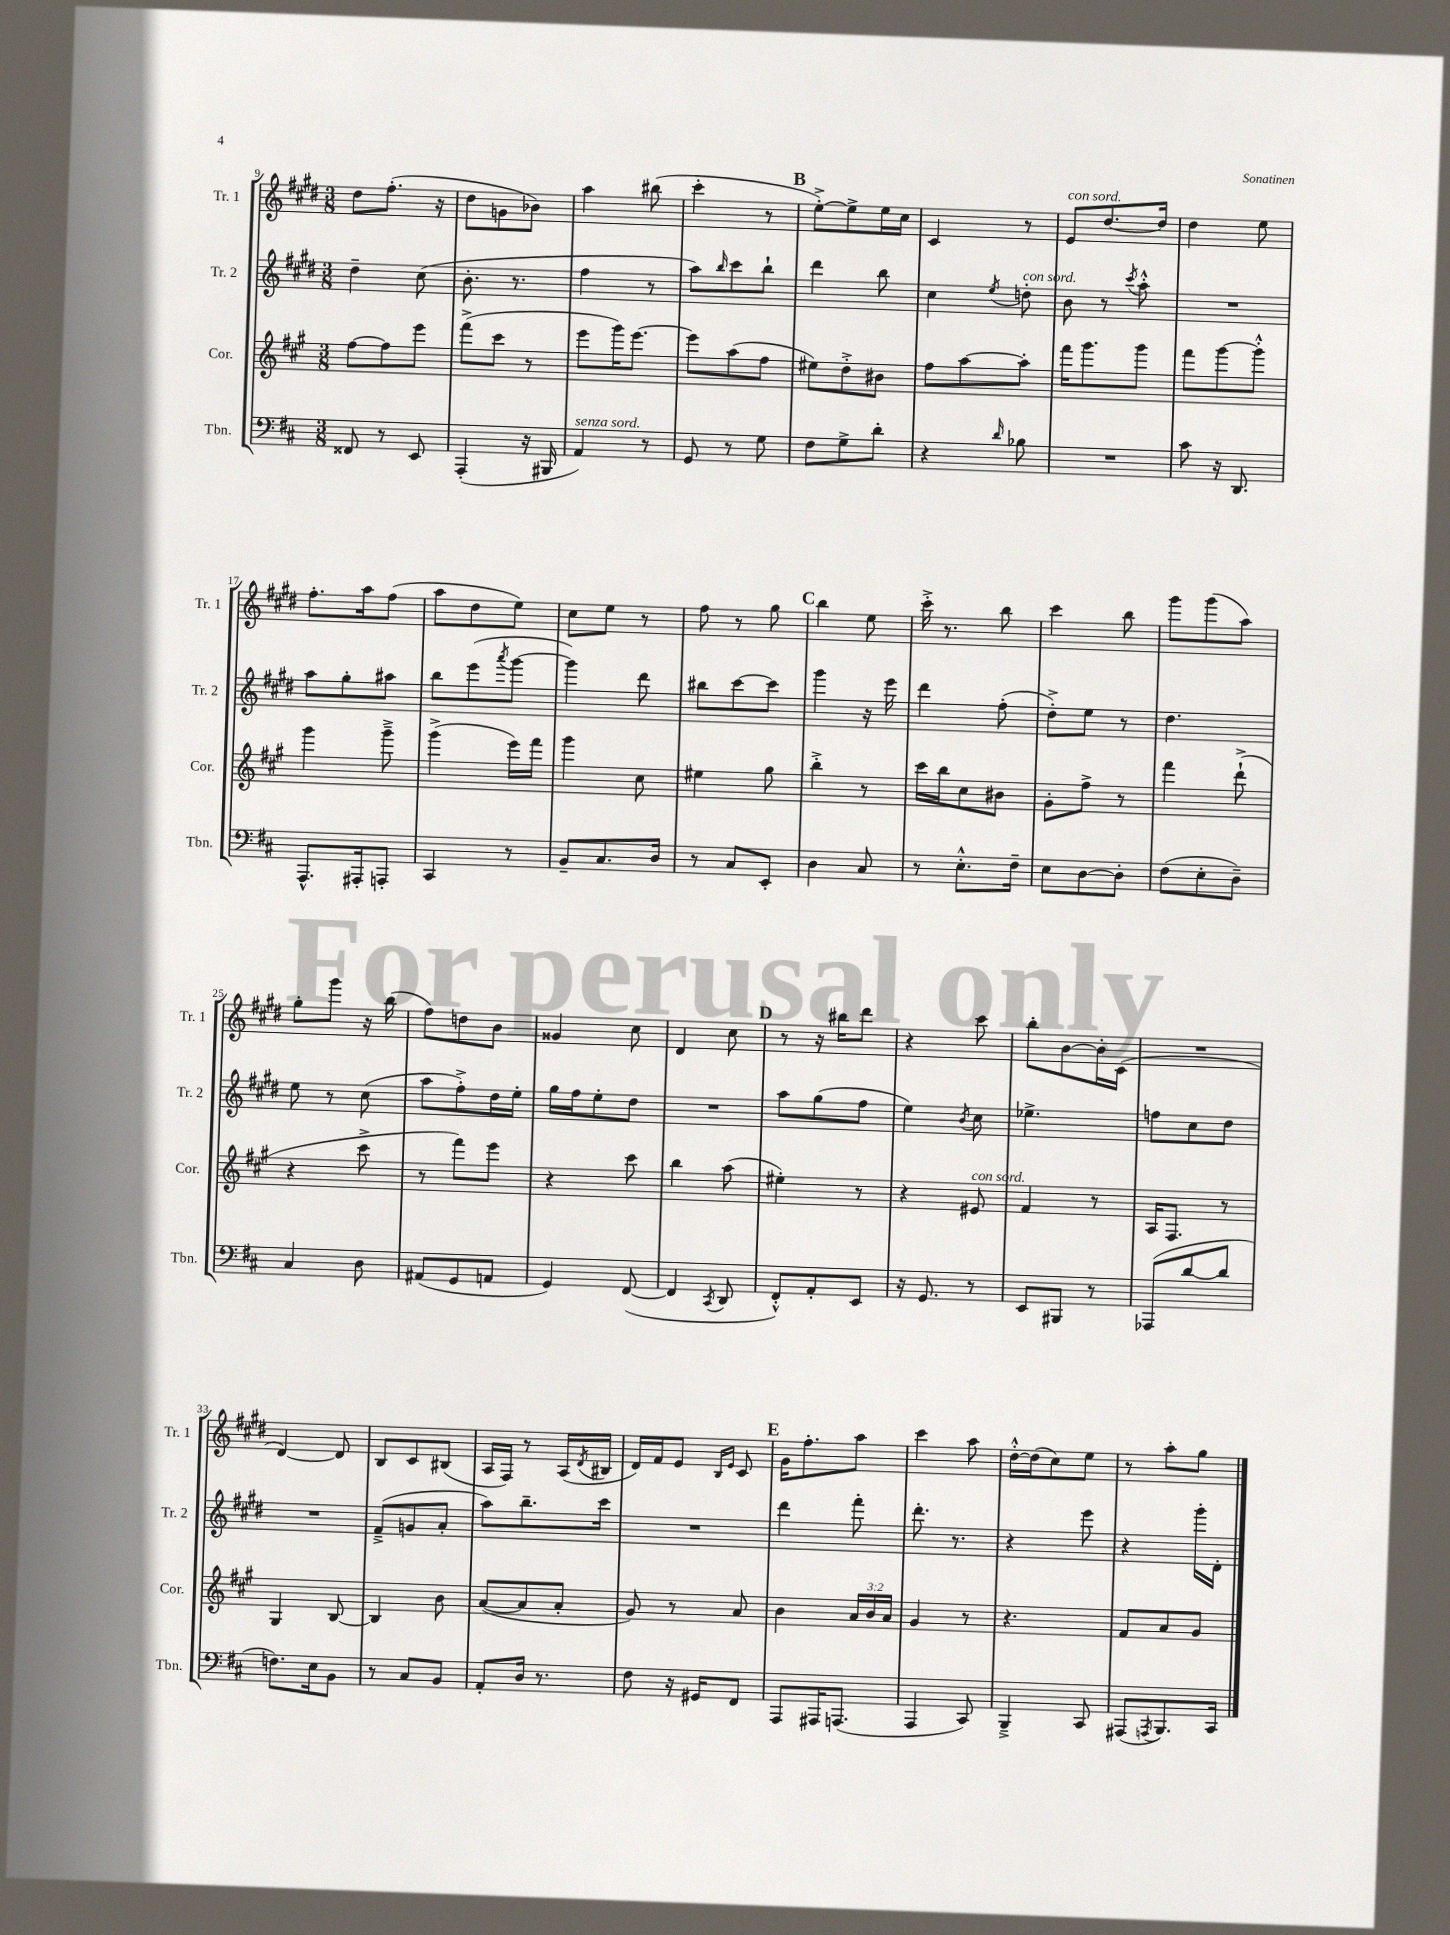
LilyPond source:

<<
\new StaffGroup <<
\new Staff = "s0" \with { instrumentName = "Tr. 1" shortInstrumentName = "Tr. 1" } {
    \clef treble \key e \major \numericTimeSignature \time 3/8
    dis''8 fis''8.-.( r16 |
    dis''8 g'8 bes'8) |
    a''4 bis''8( |
    cis'''4-. r8 |
    \mark \markup { \bold "B" } e''8~-.->) e''8-> e''16 cis''16 |
    cis'4 r8 |
    e'8^\markup { \italic "con sord." } dis''8.~ dis''16 |
    dis''4 e''8 |
    fis''8.-. a''16 fis''8( |
    a''8 dis''8 e''8) |
    cis''8 e''8 r8 |
    fis''8 r8 gis''8 |
    \mark \markup { \bold "C" } b''4 e''8 |
    cis'''16-.-> r8. b''8 |
    cis'''4 b''8 |
    gis'''8 gis'''8( a''8) |
    gis''8-. gis'''8 r16 b''16( |
    fis''8) d''8 b'8 |
    gisis'4 cis''8 |
    dis'4 cis''8 |
    \mark \markup { \bold "D" } r8 r16 bis''16 dis'''8 |
    r4 cis'''8 |
    b''8-. b'8~ b'16-. cis'16( |
    R4. |
    dis'4~) dis'8 |
    b8 cis'8 bis8( |
    a16 fis16) r8 a16( \acciaccatura { dis'8 } bis16 |
    dis'16) fis'16 e'8 \grace { b16 e'16 } cis'8 |
    \mark \markup { \bold "E" } gis'16 fis''8.-. a''8 |
    cis'''4 a''8 |
    dis''16~-.-^ dis''16( cis''8) e''8 |
    r8 a''8-. gis''8 \bar "|." |
}
\new Staff = "s1" \with { instrumentName = "Tr. 2" shortInstrumentName = "Tr. 2" } {
    \clef treble \key e \major \numericTimeSignature \time 3/8
    dis''4-- cis''8( |
    b'8.-. r8. |
    fis''4 r8 |
    a''8) \grace { b''16 } cis'''8 b''8-! |
    \mark \markup { \bold "B" } dis'''4 b''8 |
    cis''4 \acciaccatura { e''8 } d''8-.^\markup { \italic "con sord." } |
    b'8 r8 \acciaccatura { cis'''8 } a''8-.-^ |
    R4. |
    a''8 gis''8-. ais''8 |
    b''8 e'''8( \acciaccatura { a'''8 } gis'''8~ |
    gis'''4) dis'''8 |
    bis''8 cis'''8~ cis'''8 |
    \mark \markup { \bold "C" } gis'''4 r16 e'''16 |
    dis'''4 fis''8-.( |
    dis''8-.->) e''8 r8 |
    dis''4. |
    e''8 r8 cis''8( |
    a''8 fis''8-.->) dis''16 e''16-. |
    gis''16 fis''16 e''8-. dis''8 |
    R4. |
    \mark \markup { \bold "D" } a''8 gis''8( fis''8 |
    e''4) \acciaccatura { b'8 } cis''8 |
    ees''4.-> |
    f''8 cis''8 dis''8 |
    R4. |
    fis'8--->( g'8 a'8-. |
    a''8) b''8.-- cis'''16 |
    R4. |
    \mark \markup { \bold "E" } dis'''4 fis'''8-. |
    dis'''8.-. r8. |
    r4 e'''8 |
    r4 gis'''16-. dis'16-. \bar "|." |
}
\new Staff = "s2" \with { instrumentName = "Cor." shortInstrumentName = "Cor." } {
    \clef treble \key a \major \numericTimeSignature \time 3/8 \override Staff.TupletNumber.text = #tuplet-number::calc-fraction-text
    fis''8~ fis''8 e'''8 |
    fis'''8->( cis'''8 r8 |
    e'''8 gis'''16) e'''8.~ |
    e'''8 a''8( fis''8 |
    \mark \markup { \bold "B" } eis''8) d''8-.-> bis'8 |
    fis''8 a''8~ a''8-. |
    fis'''16 gis'''8. gis'''8 |
    fis'''8 gis'''8~ gis'''8-.-^ |
    gis'''4 gis'''8---> |
    gis'''4->( e'''16) fis'''16 |
    gis'''4 cis''8 |
    eis''4 gis''8 |
    \mark \markup { \bold "C" } b''4-.-> r8 |
    cis'''16 b''16 cis''8 bis'8 |
    gis'8-. fis''8-> r8 |
    fis'''4 d'''8-!->( |
    r4 cis'''8-> |
    r8 fis'''8) e'''8 |
    r4 cis'''8 |
    b''4 a''8( |
    \mark \markup { \bold "D" } eis''4-.) r8 |
    r4 eis'8^\markup { \italic "con sord." } |
    fis'4 r8 |
    a16 fis8. r8 |
    gis4 b8~ |
    b4 b'8 |
    a'8~( a'8 a'8-. |
    gis'8) r8 a'8 |
    \mark \markup { \bold "E" } b'4 \tuplet 3/2 { a'16 b'16 a'16 } |
    gis'4 r8 |
    r4. |
    fis'8 a'8 gis'8 \bar "|." |
}
\new Staff = "s3" \with { instrumentName = "Tbn." shortInstrumentName = "Tbn." } {
    \clef bass \key d \major \numericTimeSignature \time 3/8
    fisis,8 r8 e,8 |
    a,,4-.( r16 bis,,16 |
    a,4^\markup { \italic "senza sord." }) r8 |
    g,8 r8 g8 |
    \mark \markup { \bold "B" } fis8 g8-> d'8-. |
    r4 \grace { d'16 } bes8 |
    R4. |
    cis'8 r16 d,8. |
    a,,8.-^ ais,,16-. a,,8-. |
    cis,4 r8 |
    b,8-- cis8. d16 |
    r8 cis8 e,8-. |
    \mark \markup { \bold "C" } d4 cis8 |
    r8 e8.-.-^ fis16-- |
    e8 d8~ d8-. |
    fis8( e8-. d8--) |
    cis4 d8 |
    ais,8( g,8 a,8 |
    g,4) fis,8~( |
    fis,4 \acciaccatura { cis,8 } d,8 |
    \mark \markup { \bold "D" } fis,8-.-^) a,8-. e,8 |
    r16 g,8. r8 |
    e,8 bis,,8 r8 |
    aes,,8( d'8~ d'8 |
    f8.) e16 b,8 |
    r8 cis8 b,8 |
    a,8-. d16 r8. |
    fis8 r16 gis,16 fis,8 |
    \mark \markup { \bold "E" } a,,8 ais,,16 a,,8.( |
    a,,4 cis,8) |
    b,,4---> cis,8 |
    ais,,8( \acciaccatura { a,,8 } b,,8.) cis,16 \bar "|." |
}
>>
>>
\layout { \context { \Score currentBarNumber = #9 } }
